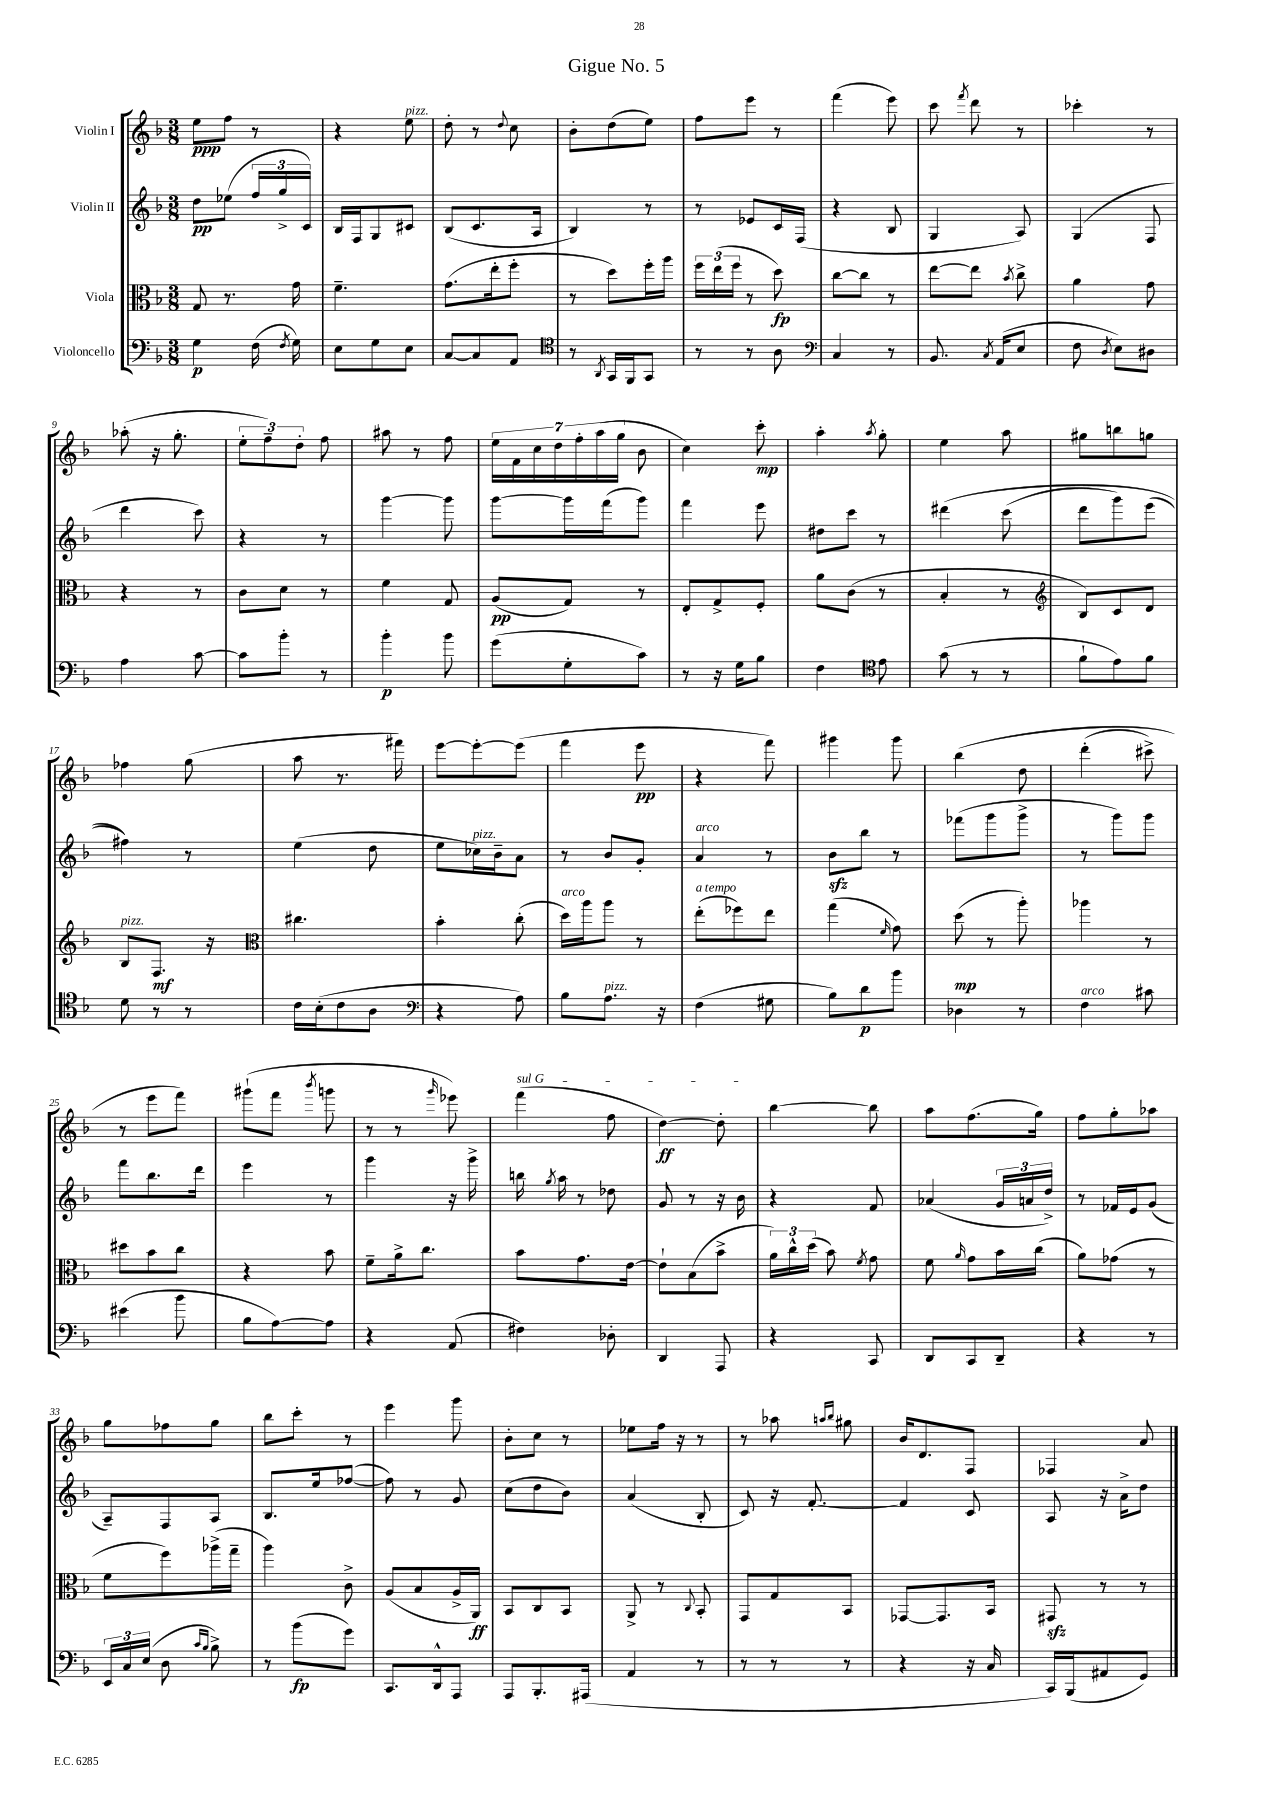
\header { title = "Gigue No. 5" }
<<
\new StaffGroup <<
\new Staff = "s0" \with { instrumentName = "Violin I" } {
    \clef treble \key f \major \numericTimeSignature \time 3/8
    \autoBeamOff e''8[\ppp f''8] r8 |
    r4 e''8^\markup { \italic "pizz." } |
    d''8-. r8 \appoggiatura { d''8 } c''8 |
    bes'8[-. d''8( e''8]) |
    f''8[ e'''8] r8 |
    f'''4( e'''8) |
    c'''8 \acciaccatura { f'''8 } d'''8 r8 |
    ces'''4-. r8 |
    aes''8-.( r16 g''8.-. |
    \tuplet 3/2 { e''8[-. f''8--) d''8]-. } f''8 |
    ais''8 r8 f''8 |
    \tuplet 7/4 { e''16[ f'16 c''16 d''16 f''16-. a''16( g''16] } bes'8 |
    c''4) c'''8-.\mp |
    a''4-. \acciaccatura { a''8 } g''8-. |
    e''4 a''8 |
    gis''8[ b''8 g''8] |
    fes''4 g''8( |
    a''8 r8. fis'''16) |
    e'''8[~ e'''8~-. e'''8]( |
    f'''4 e'''8\pp |
    r4 f'''8) |
    gis'''4 gis'''8 |
    bes''4\( d''8 |
    d'''4-.( cis'''8->) |
    r8 e'''8[ f'''8]\) |
    gis'''8[-!( f'''8] \acciaccatura { bes'''8 } g'''8 |
    r8 r8 \grace { g'''16 } ees'''8) |
    \once \override TextSpanner.bound-details.left.text = \markup { \italic "sul G" } f'''4\startTextSpan( f''8 |
    d''4~\ff) d''8-.\stopTextSpan |
    bes''4~ bes''8 |
    a''8[ f''8.( g''16]) |
    f''8[ g''8-. aes''8] |
    g''8[ fes''8 g''8] |
    bes''8[ c'''8]-. r8 |
    e'''4 g'''8 |
    bes'8[-. c''8] r8 |
    ees''8[ f''16] r16 r8 |
    r8 aes''8 \grace { a''16[ bes''16] } gis''8 |
    bes'16[ d'8. f8] |
    fes4 a'8 \bar "|." |
}
\new Staff = "s1" \with { instrumentName = "Violin II" } {
    \clef treble \key f \major \numericTimeSignature \time 3/8
    \autoBeamOff d''8[\pp ees''8]( \tuplet 3/2 { f''16[ g''16-> c'16]) } |
    bes16[ f16 g8 cis'8] |
    bes8[( c'8. a16] |
    bes4) r8 |
    r8 ees'8[ c'16 f16]( |
    r4 bes8 |
    g4 a8) |
    g4( f8 |
    d'''4 c'''8) |
    r4 r8 |
    g'''4~ g'''8 |
    g'''8[~ g'''16 f'''16( g'''8]) |
    f'''4 e'''8 |
    dis''8[ c'''8] r8 |
    dis'''4\( c'''8( |
    d'''8[ g'''8) e'''8]( |
    fis''4)\) r8 |
    e''4( d''8 |
    e''8[ ces''16^\markup { \italic "pizz." }) bes'16-- a'8] |
    r8 bes'8[ g'8]-. |
    a'4^\markup { \italic "arco" } r8 |
    bes'8[\sfz bes''8] r8 |
    fes'''8[( g'''8 g'''8]-> |
    r8 g'''8[) g'''8] |
    f'''8[ bes''8. d'''16] |
    e'''4 r8 |
    g'''4 r16 g'''16-> |
    b''16 \acciaccatura { g''8 } a''16 r8 des''8 |
    g'8 r8 r16 bes'16 |
    r4 f'8 |
    aes'4( \tuplet 3/2 { g'16[ a'16 d''16]->) } |
    r8 fes'16[ e'16 g'8]( |
    a8[--) f8 a8] |
    bes8.[ e''16 fes''8]~( |
    fes''8) r8 g'8 |
    c''8[( d''8 bes'8]) |
    a'4( bes8-. |
    c'8) r16 f'8.~-. |
    f'4 c'8 |
    a8 r16 a'16[-> d''8] \bar "|." |
}
\new Staff = "s2" \with { instrumentName = "Viola" } {
    \clef alto \key f \major \numericTimeSignature \time 3/8
    \autoBeamOff g8 r8. g'16 |
    f'4.-- |
    g'8.[( e''16-. f''8]-. |
    r8 d''8[) f''16-. a''16] |
    \tuplet 3/2 { f''16[ e''16( f''16] } r8 d''8\fp) |
    c''8[~ c''8] r8 |
    e''8[~ e''8] \acciaccatura { bes'8 } c''8-> |
    a'4 g'8 |
    r4 r8 |
    c'8[ d'8] r8 |
    f'4 g8 |
    a8[\pp( g8]) r8 |
    e8[-. g8-> f8]-. |
    a'8[ c'8]( r8 |
    bes4-. r8 |
    \clef treble bes8[) c'8 d'8] |
    bes8[^\markup { \italic "pizz." } f8.]\mf r16 |
    \clef alto cis''4. |
    bes'4-. c''8-.( |
    d''16[^\markup { \italic "arco" }) a''16 a''8] r8 |
    e''8[-.^\markup { \italic "a tempo" }( fes''8) e''8] |
    g''4( \grace { f'16 } g'8) |
    d''8\mp( r8 a''8-.) |
    aes''4 r8 |
    dis''8[ bes'8 c''8] |
    r4 bes'8 |
    f'8[-- a'16-> c''8.] |
    bes'8[ g'8. e'16]~ |
    e'8[-! bes8( bes'8]-> |
    \tuplet 3/2 { a'16[) c''16-^ d''16]( } bes'8) \acciaccatura { f'8 } g'8 |
    f'8 \grace { a'16 } g'8[ bes'16 c''16]( |
    a'8[) ges'8]( r8 |
    f'8[ f''8) aes''16->( g''16]-- |
    a''4) c'8-> |
    a8[( bes8 a16-> a,16]\ff) |
    bes,8[ c8 bes,8] |
    a,8-> r8 \appoggiatura { c8 } bes,8-. |
    g,8[ g8 bes,8] |
    ges,8[~ ges,8. bes,16] |
    gis,8\sfz r8 r8 \bar "|." |
}
\new Staff = "s3" \with { instrumentName = "Violoncello" } {
    \clef bass \key f \major \numericTimeSignature \time 3/8
    \autoBeamOff g4\p f16( \acciaccatura { f8 } g16) |
    e8[ g8 e8] |
    c8[~ c8 a,8] |
    \clef tenor r8 \acciaccatura { a,8 } g,16[ f,16 g,8] |
    r8 r8 a8 |
    \clef bass c4 r8 |
    bes,8. \acciaccatura { c8 } a,16[( e8] |
    f8 \acciaccatura { d8 } e8[) dis8] |
    a4 c'8~ |
    c'8[ bes'8]-. r8 |
    bes'4-.\p bes'8 |
    g'8[( g8-. c'8]) |
    r8 r16 g16[ bes8] |
    f4 \clef tenor e'8 |
    g'8( r8 r8 |
    f'8[-! e'8) f'8] |
    d'8 r8 r8 |
    c'16[ bes16-.( c'8 a8] |
    \clef bass r4 a8) |
    bes8[ a8.]^\markup { \italic "pizz." } r16 |
    f4( gis8 |
    bes8[) d'8\p bes'8] |
    des4 r8 |
    f4^\markup { \italic "arco" } cis'8 |
    eis'4( bes'8 |
    bes8[ a8~) a8] |
    r4 a,8( |
    fis4) des8-. |
    d,4 a,,8 |
    r4 c,8 |
    d,8[ c,8 d,8]-- |
    r4 r8 |
    \tuplet 3/2 { e,16[ c16 e16]( } d8 \grace { c'16[ bes16] } bes8->) |
    r8 bes'8[\fp( g'8]) |
    c,8.[ d,16-^ a,,8] |
    a,,8[ bes,,8.-. ais,,16]( |
    a,4 r8 |
    r8 r8 r8 |
    r4 r16 c16 |
    c,16[) bes,,16( ais,8 g,8]) \bar "|." |
}
>>
>>
